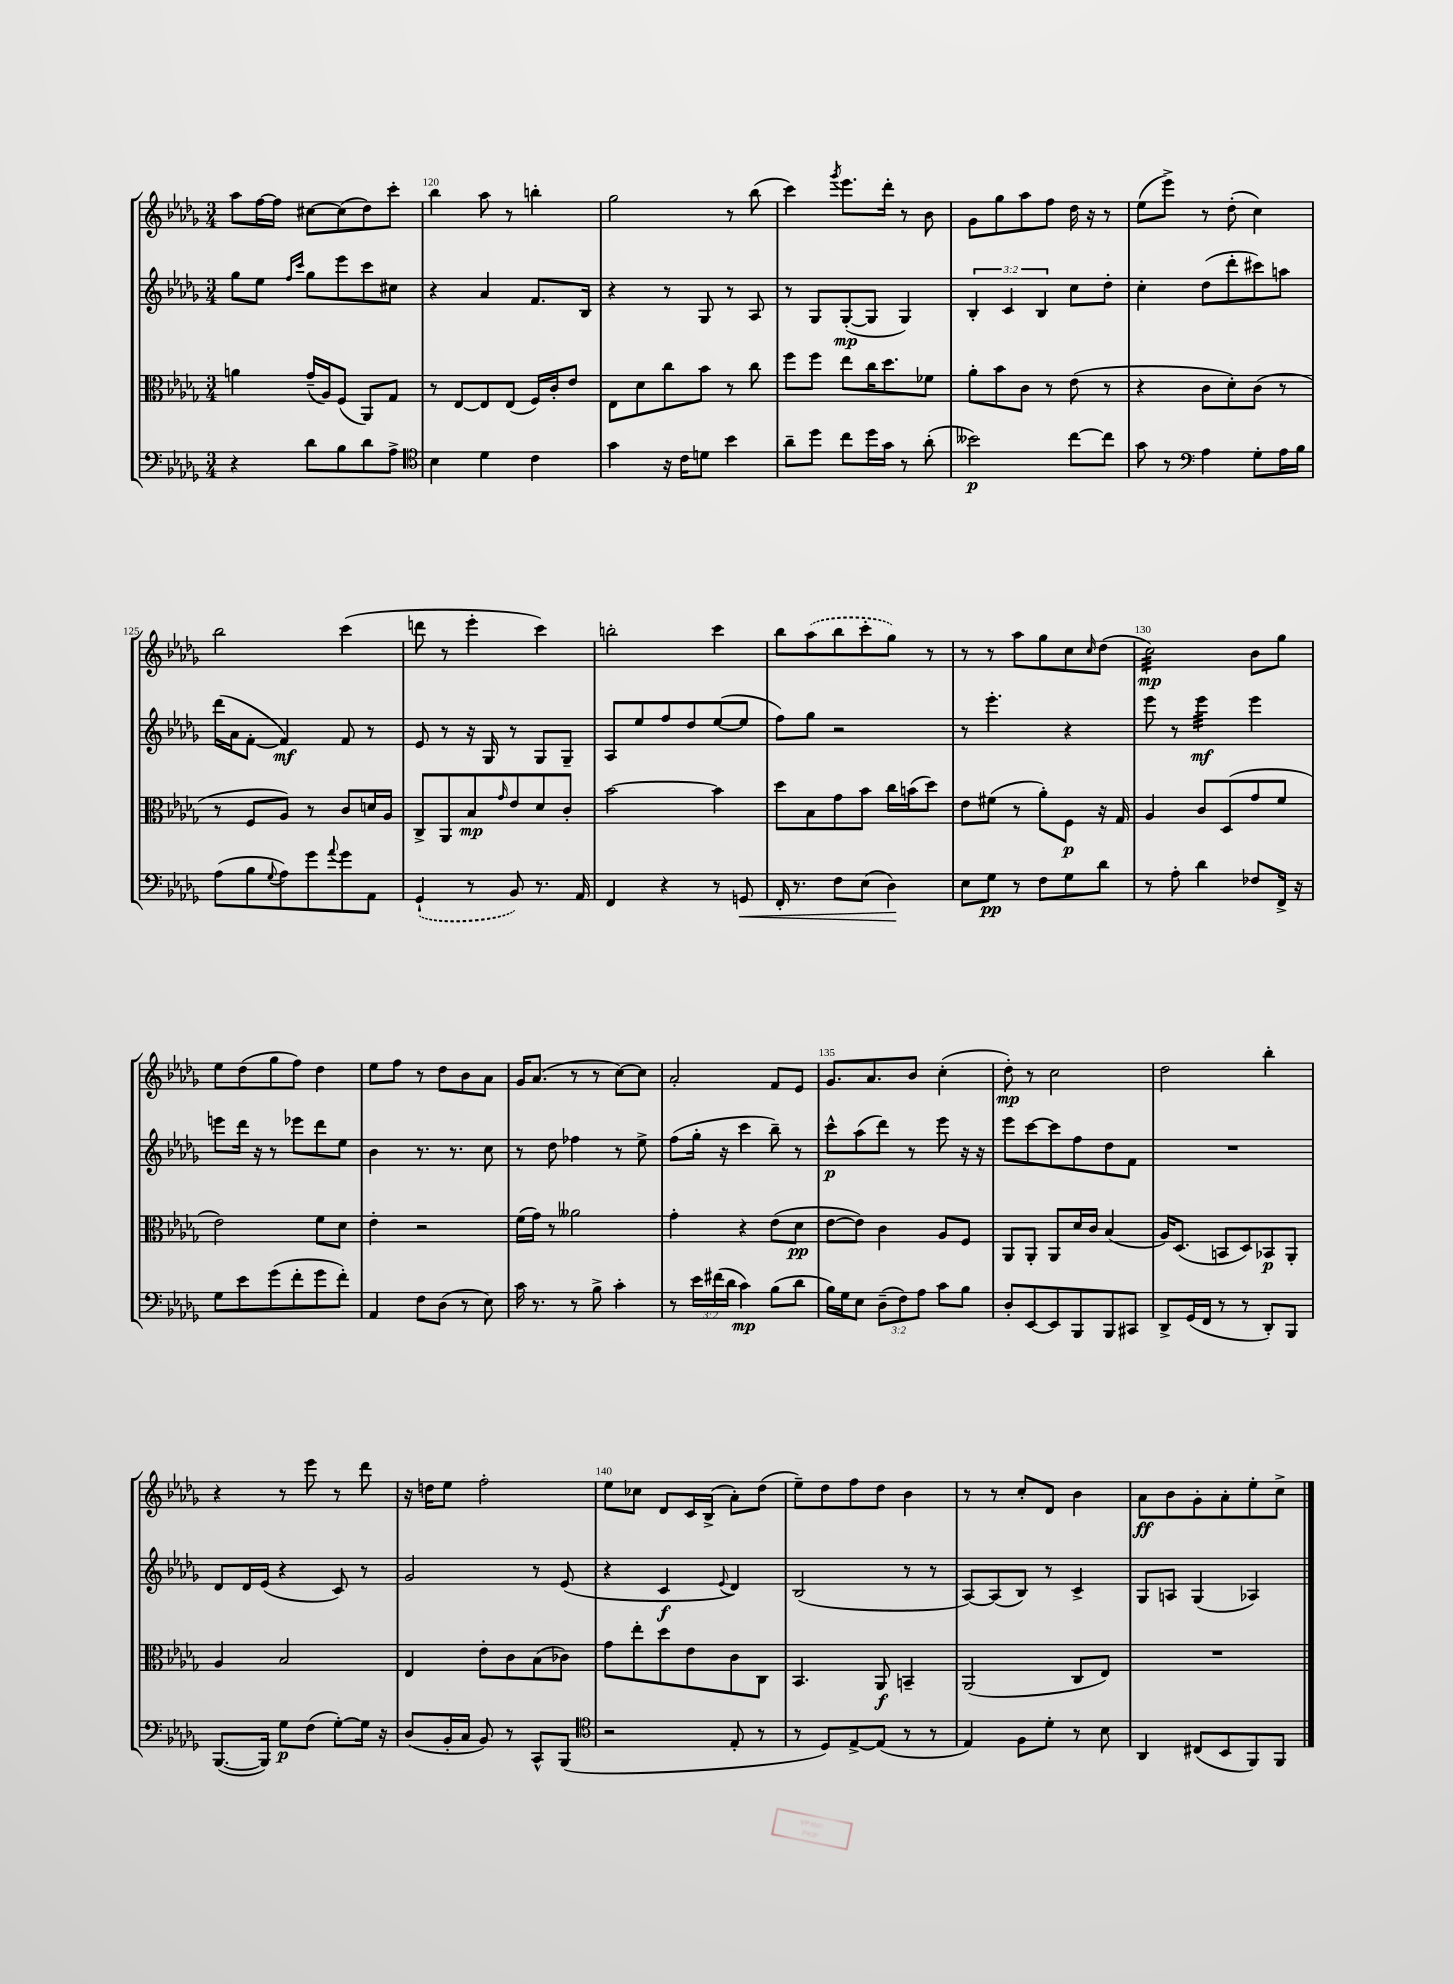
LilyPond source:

<<
\new StaffGroup <<
\new Staff = "s0" {
    \clef treble \key des \major \numericTimeSignature \time 3/4
    aes''8 f''16~ f''16 cis''8~ cis''8( des''8) c'''8-. |
    bes''4 aes''8 r8 b''4-. |
    ges''2 r8 bes''8( |
    c'''4) \acciaccatura { ges'''8 } ees'''8. des'''16-. r8 bes'8 |
    ges'8 ges''8 aes''8 f''8 des''16 r16 r8 |
    ees''8( ees'''8->) r8 des''8-.( c''4) |
    bes''2 c'''4( |
    d'''8 r8 ees'''4-. c'''4) |
    b''2-. c'''4 |
    bes''8 \once \slurDashed aes''8( bes''8 c'''8-. ges''8) r8 |
    r8 r8 aes''8 ges''8 c''8 \grace { c''16 } des''8( |
    c''2:32\mp) bes'8 ges''8 |
    ees''8 des''8( ges''8 f''8) des''4 |
    ees''8 f''8 r8 des''8 bes'8 aes'8 |
    ges'16 aes'8.( r8 r8 c''8~) c''8 |
    aes'2-. f'8 ees'8 |
    ges'8. aes'8. bes'8 c''4-.( |
    des''8-.\mp) r8 c''2 |
    des''2 bes''4-. |
    r4 r8 ees'''8 r8 des'''8 |
    r16 d''16 ees''8 f''2-. |
    ees''8 ces''8 des'8 c'16 bes16->( aes'8-.) des''8( |
    ees''8--) des''8 f''8 des''8 bes'4 |
    r8 r8 c''8-. des'8 bes'4 |
    aes'8\ff bes'8 ges'8-. aes'8-. ees''8-. c''8-> \bar "|." |
}
\new Staff = "s1" {
    \clef treble \key des \major \numericTimeSignature \time 3/4 \override Staff.TupletNumber.text = #tuplet-number::calc-fraction-text
    ges''8 ees''8 \grace { f''16 c'''16 } ges''8 ees'''8 c'''8 cis''8 |
    r4 aes'4 f'8. bes16 |
    r4 r8 ges8 r8 aes8 |
    r8 ges8 ges8~-.\mp( ges8 ges4) |
    \tuplet 3/2 { bes4-. c'4 bes4 } c''8 des''8-. |
    c''4-. des''8( des'''8-. cis'''8) a''8 |
    des'''16( aes'16 f'8~-. f'4\mf) f'8 r8 |
    ees'8 r8 r16 ges16 r8 ges8 ges8-- |
    aes8 ees''8 f''8 des''8 ees''8~( ees''8 |
    f''8) ges''8 r2 |
    r8 ees'''4.-. r4 |
    ees'''8 r8 ees'''4:32\mf ees'''4 |
    e'''8 des'''16 r16 r8 ees'''8 des'''8 ees''8 |
    bes'4 r8. r8. c''8 |
    r8 des''8 fes''4 r8 ees''8-> |
    f''8( ges''16-. r16 c'''4 bes''8--) r8 |
    c'''8-^\p aes''8( des'''8) r8 ees'''8 r16 r16 |
    ees'''8 c'''8~ c'''8 f''8 des''8 f'8 |
    R2. |
    des'8 des'16 ees'16( r4 c'8) r8 |
    ges'2 r8 ees'8( |
    r4 c'4\f \appoggiatura { ees'8 } des'4) |
    bes2( r8 r8 |
    aes8~) aes8( bes8) r8 c'4-> |
    ges8 a8 ges4( aes4) \bar "|." |
}
\new Staff = "s2" {
    \clef alto \key des \major \numericTimeSignature \time 3/4
    a'4 ges'16--( aes16) f8( aes,8) ges8 |
    r8 ees8~ ees8 ees8( f16) c'16-. ees'8 |
    ees8 des'8 c''8 bes'8 r8 c''8 |
    f''8 f''8 ees''8 c''16 des''8. fes'8 |
    aes'8-. bes'8 c'8 r8 ees'8( r8 |
    r4 c'8 des'8-.) c'8( r8 |
    r8 f8 aes8) r8 c'8 d'16 aes16 |
    c8-> aes,8 bes8\mp \grace { ges'16 } ees'8 des'8 c'8-. |
    bes'2~ bes'4 |
    des''8 bes8 ges'8 bes'8 c''16 b'16( des''8) |
    ees'8 fis'8( r8 aes'8-.) f8\p r16 ges16 |
    aes4 c'8 des8( ges'8 f'8 |
    ees'2) f'8 des'8 |
    ees'4-. r2 |
    f'16( ges'16) r8 aeses'2 |
    ges'4-. r4 ees'8( des'8\pp |
    ees'8~ ees'8) c'4 aes8 f8 |
    aes,8 aes,8-. aes,8 des'16 c'16 bes4( |
    aes16) des8.( b,8 des8) bes,8\p aes,8-. |
    aes4 bes2 |
    ees4 ees'8-. c'8 bes8( ces'8) |
    ges'8 ees''8-. des''8 ees'8 c'8 c8 |
    bes,4. aes,8\f b,4-- |
    aes,2( c8 ees8) |
    R2. \bar "|." |
}
\new Staff = "s3" {
    \clef bass \key des \major \numericTimeSignature \time 3/4 \override Staff.TupletNumber.text = #tuplet-number::calc-fraction-text
    r4 des'8 bes8 des'8 aes8-> |
    \clef tenor bes4 des'4 c'4 |
    ges'4 r16 c'16 d'8 bes'4 |
    aes'8-- des''8 c''8 des''16 ges'16 r8 aes'8-.( |
    beses'2\p) c''8~ c''8 |
    ges'8 r8 \clef bass aes4 ges8-. aes16 bes16 |
    aes8( bes8 \appoggiatura { ges8 } aes8) ges'8 \appoggiatura { aes'8 } ges'8 aes,8 |
    \once \slurDashed ges,4-!( r8 bes,8) r8. aes,16 |
    f,4 r4 r8 g,8\< |
    f,16-. r8. f8 ees8( des4\!) |
    ees8 ges8\pp r8 f8 ges8 des'8 |
    r8 aes8-. des'4 fes8 f,16-> r16 |
    ges8 ees'8 ges'8( f'8-. ges'8 f'8-.) |
    aes,4 f8 des8( r8 ees8) |
    c'16 r8. r8 bes8-> c'4-. |
    r8 \tuplet 3/2 { ees'16 fis'16( des'16 } c'4\mp) bes8( des'8 |
    bes16) ges16 ees8 \tuplet 3/2 { des8--( f8) aes8 } c'8 bes8 |
    des8-. ees,8~ ees,8 bes,,8 bes,,8 cis,8 |
    des,8-> ges,16( f,16 r8 r8 des,8-.) bes,,8 |
    bes,,8.~( bes,,16) ges8\p f8( ges8~-.) ges16 r16 |
    des8( bes,16-. c16 bes,8) r8 c,8-^ bes,,8( |
    \clef tenor r2 ees8-. r8 |
    r8 des8) ees8~-> ees8( r8 r8 |
    ees4) f8 des'8-. r8 bes8 |
    aes,4 cis8( bes,8 f,8) f,8 \bar "|." |
}
>>
>>
\layout { \context { \Score currentBarNumber = #119 \override BarNumber.break-visibility = ##(#f #t #t) barNumberVisibility = #(every-nth-bar-number-visible 5) } }
